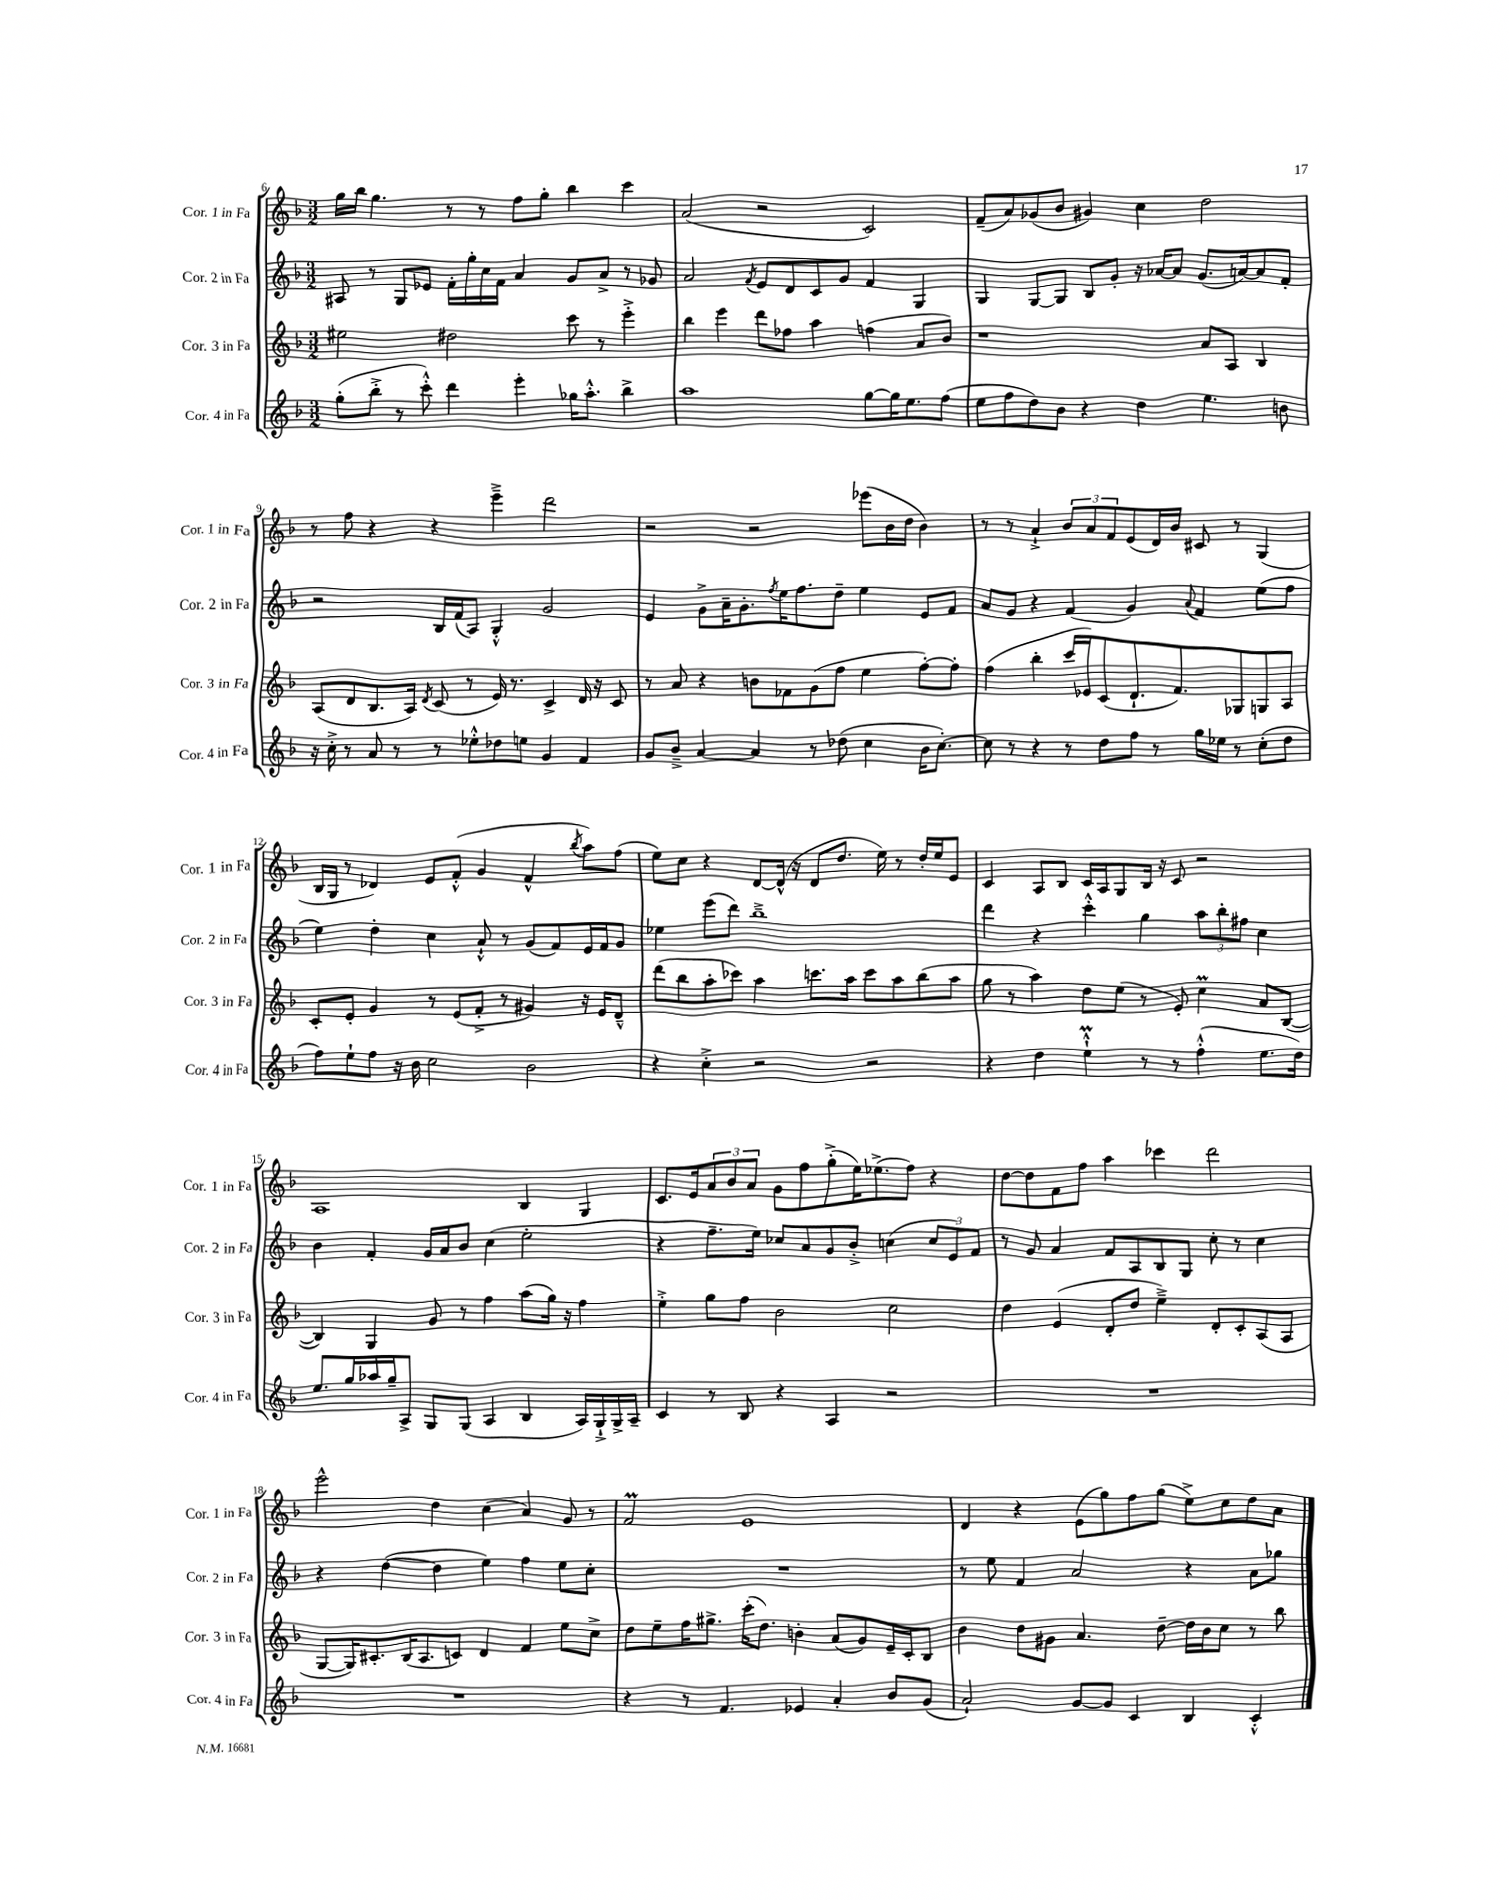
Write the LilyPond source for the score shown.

<<
\new StaffGroup <<
\new Staff = "s0" \with { instrumentName = "Cor. 1 in Fa" shortInstrumentName = "Cor. 1 in Fa" } {
    \clef treble \key f \major \numericTimeSignature \time 3/2
    g''16 bes''16 g''4. r8 r8 f''8 g''8-. bes''4 c'''4 |
    a'2( r2 c'2) |
    f'8--( a'8) ges'8( bes'8 gis'4) c''4 d''2 |
    r8 f''8 r4 r4 e'''4---> d'''2 |
    r2 r2 ees'''8( bes'16 d''16 bes'4) |
    r8 r8 a'4-!-> \tuplet 3/2 { bes'8 a'8 f'8 } e'8( d'16) bes'16 cis'8 r8 g4( |
    bes16 g16 r8 des'4) e'8 f'8-.-^( g'4 f'4-^ \acciaccatura { bes''8 } a''8) f''8( |
    e''8) c''8 r4 d'8~ d'16-^( r16 d'8 d''8. e''16) r8 d''16-. e''16 e'8 |
    c'4 a8 bes8 c'16 a16 g8 bes16 r16 c'8 r2 |
    a1 bes4 g4 |
    c'8. e'16 \tuplet 3/2 { a'8 bes'8 a'8 } g'8 f''8 g''8-.->( e''16) ees''8.->( f''8) r4 |
    d''8~ d''8 f'8 f''8 a''4 ces'''4 d'''2 |
    e'''2-^ d''4 c''4( a'4) g'8 r8 |
    f'2\prall e'1 |
    d'4 r4 e'8( g''8) f''8 g''8( e''8->) c''8 d''8 a'8 \bar "|." |
}
\new Staff = "s1" \with { instrumentName = "Cor. 2 in Fa" shortInstrumentName = "Cor. 2 in Fa" } {
    \clef treble \key f \major \numericTimeSignature \time 3/2
    ais8 r8 g8 ees'8 f'16-. g''16-. c''16 f'16 a'4 g'8 a'8-> r8 ges'8 |
    a'2 \acciaccatura { f'8 } e'8 d'8 c'8 g'8 f'4 g4 |
    g4 g8~ g8 bes8 g'8-. r16 aes'16~ aes'8 g'8.( a'16~) a'8 f'8-. |
    r2 bes16 f'16( a8) g4-.-^ g'2 |
    e'4 g'8-> a'16-- g'8.-. \acciaccatura { f''8 } e''16 f''8. d''8-- e''4 e'8 f'8 |
    a'8 g'8 r4 f'4( g'4) \appoggiatura { a'8 } f'4 e''8( f''8 |
    e''4) d''4-. c''4 a'8-!-^ r8 g'8( f'8) e'16 f'16 g'8 |
    ees''4 e'''8( d'''8) bes''1---> |
    d'''4 r4 c'''4-.-^ g''4 \tuplet 3/2 { a''8 bes''8-. fis''8 } c''4 |
    bes'4 f'4-. g'16 a'16 bes'8 c''4( e''2-. |
    r4 f''8.-- e''16) ces''8 a'8 g'8 bes'8-.-> c''4( \tuplet 3/2 { c''8 e'8) f'8 } |
    r8 g'8 a'4 f'8 a8 bes8 g8 c''8-. r8 c''4 |
    r4 d''4~( d''4 e''4) f''4 e''8 c''8-. |
    R1. |
    r8 e''8 f'4 a'2 r4 a'8 ges''8 \bar "|." |
}
\new Staff = "s2" \with { instrumentName = "Cor. 3 in Fa" shortInstrumentName = "Cor. 3 in Fa" } {
    \clef treble \key f \major \numericTimeSignature \time 3/2
    eis''2 dis''2 c'''8 r8 e'''4-.-> |
    bes''4 e'''4 d'''8 fes''8 a''4 f''4( a'8 bes'8) |
    r1 a'8 a8 bes4 |
    a8( d'8 bes8. a16) \acciaccatura { d'8 } c'8( r8 e'16) r8. c'4-> d'16 r16 c'8 |
    r8 a'8 r4 b'8 fes'8 g'8( f''8 e''4 f''8~-.) f''8-. |
    f''4( bes''4-. c'''16 ees'16) c'8( d'8.-! f'8.) ges8 g8 a8 |
    c'8-. e'8-. g'4 r8 e'8( f'8-.-> r8 gis'4) r16 e'16 d'8---^ |
    d'''8( bes''8 a''8-. ces'''8) a''4 c'''8. a''16 c'''8 a''8 bes''8( a''8 |
    g''8 r8 a''4) d''8 e''8( r8 e'8-.) c''4\prall a'8 bes8~( |
    bes4) g4 g'8 r8 f''4 a''8( g''16) r16 f''4 |
    e''4-.-> g''8 f''8 bes'2 c''2 |
    d''4 e'4( d'8-. d''8 e''4--->) d'8-. c'8-. a8( a8 |
    g8~ g16) cis'8.-. bes16( a8. c'8) d'4 f'4 e''8 c''8-> |
    d''8 e''8-- f''16 gis''8.-> c'''16-.( d''8.) b'4-. a'8( g'8) e'16-- c'16-. bes8 |
    bes'4 d''8 gis'8 a'4. d''8~-- d''16 bes'16 c''8 r8 bes''8 \bar "|." |
}
\new Staff = "s3" \with { instrumentName = "Cor. 4 in Fa" shortInstrumentName = "Cor. 4 in Fa" } {
    \clef treble \key f \major \numericTimeSignature \time 3/2
    g''8-.( bes''8-.-> r8 c'''8-.-^) d'''4 e'''4-. ges''16 a''8.-.-^ bes''4-> |
    a''1 g''8~ g''16 e''8. f''8( |
    e''8 f''8 d''8) bes'8 r4 d''4 e''4. b'8 |
    r16 c''16-.-> r8 a'8 r8 r8 ees''8-.-^ des''8 e''8 g'4 f'4 |
    g'8 bes'8---> a'4~ a'4 r8 des''8( c''4 bes'16 c''8.~-.) |
    c''8 r8 r4 r8 d''8 f''8 r8 g''16 ees''16 r8 c''8-.( d''8 |
    f''8) e''8-! f''8 r16 bes'16 c''2 bes'2 |
    r4 c''4-.-> r2 r2 |
    r4 d''4 e''4-!-^\prall r8 r8 f''4-.-^( e''8. d''16) |
    e''8. g''16 aes''16 g''16-- a8-> g8 g8( a4 bes4 a16) g16-!-> g16-> a16-- |
    c'4 r8 bes8 r4 a4 r2 |
    R1. |
    R1. |
    r4 r8 f'4. ees'4 a'4-. bes'8 g'8( |
    a'2-!) g'8~ g'8 c'4 bes4 c'4-.-^ \bar "|." |
}
>>
>>
\layout { \context { \Score currentBarNumber = #6 } }
